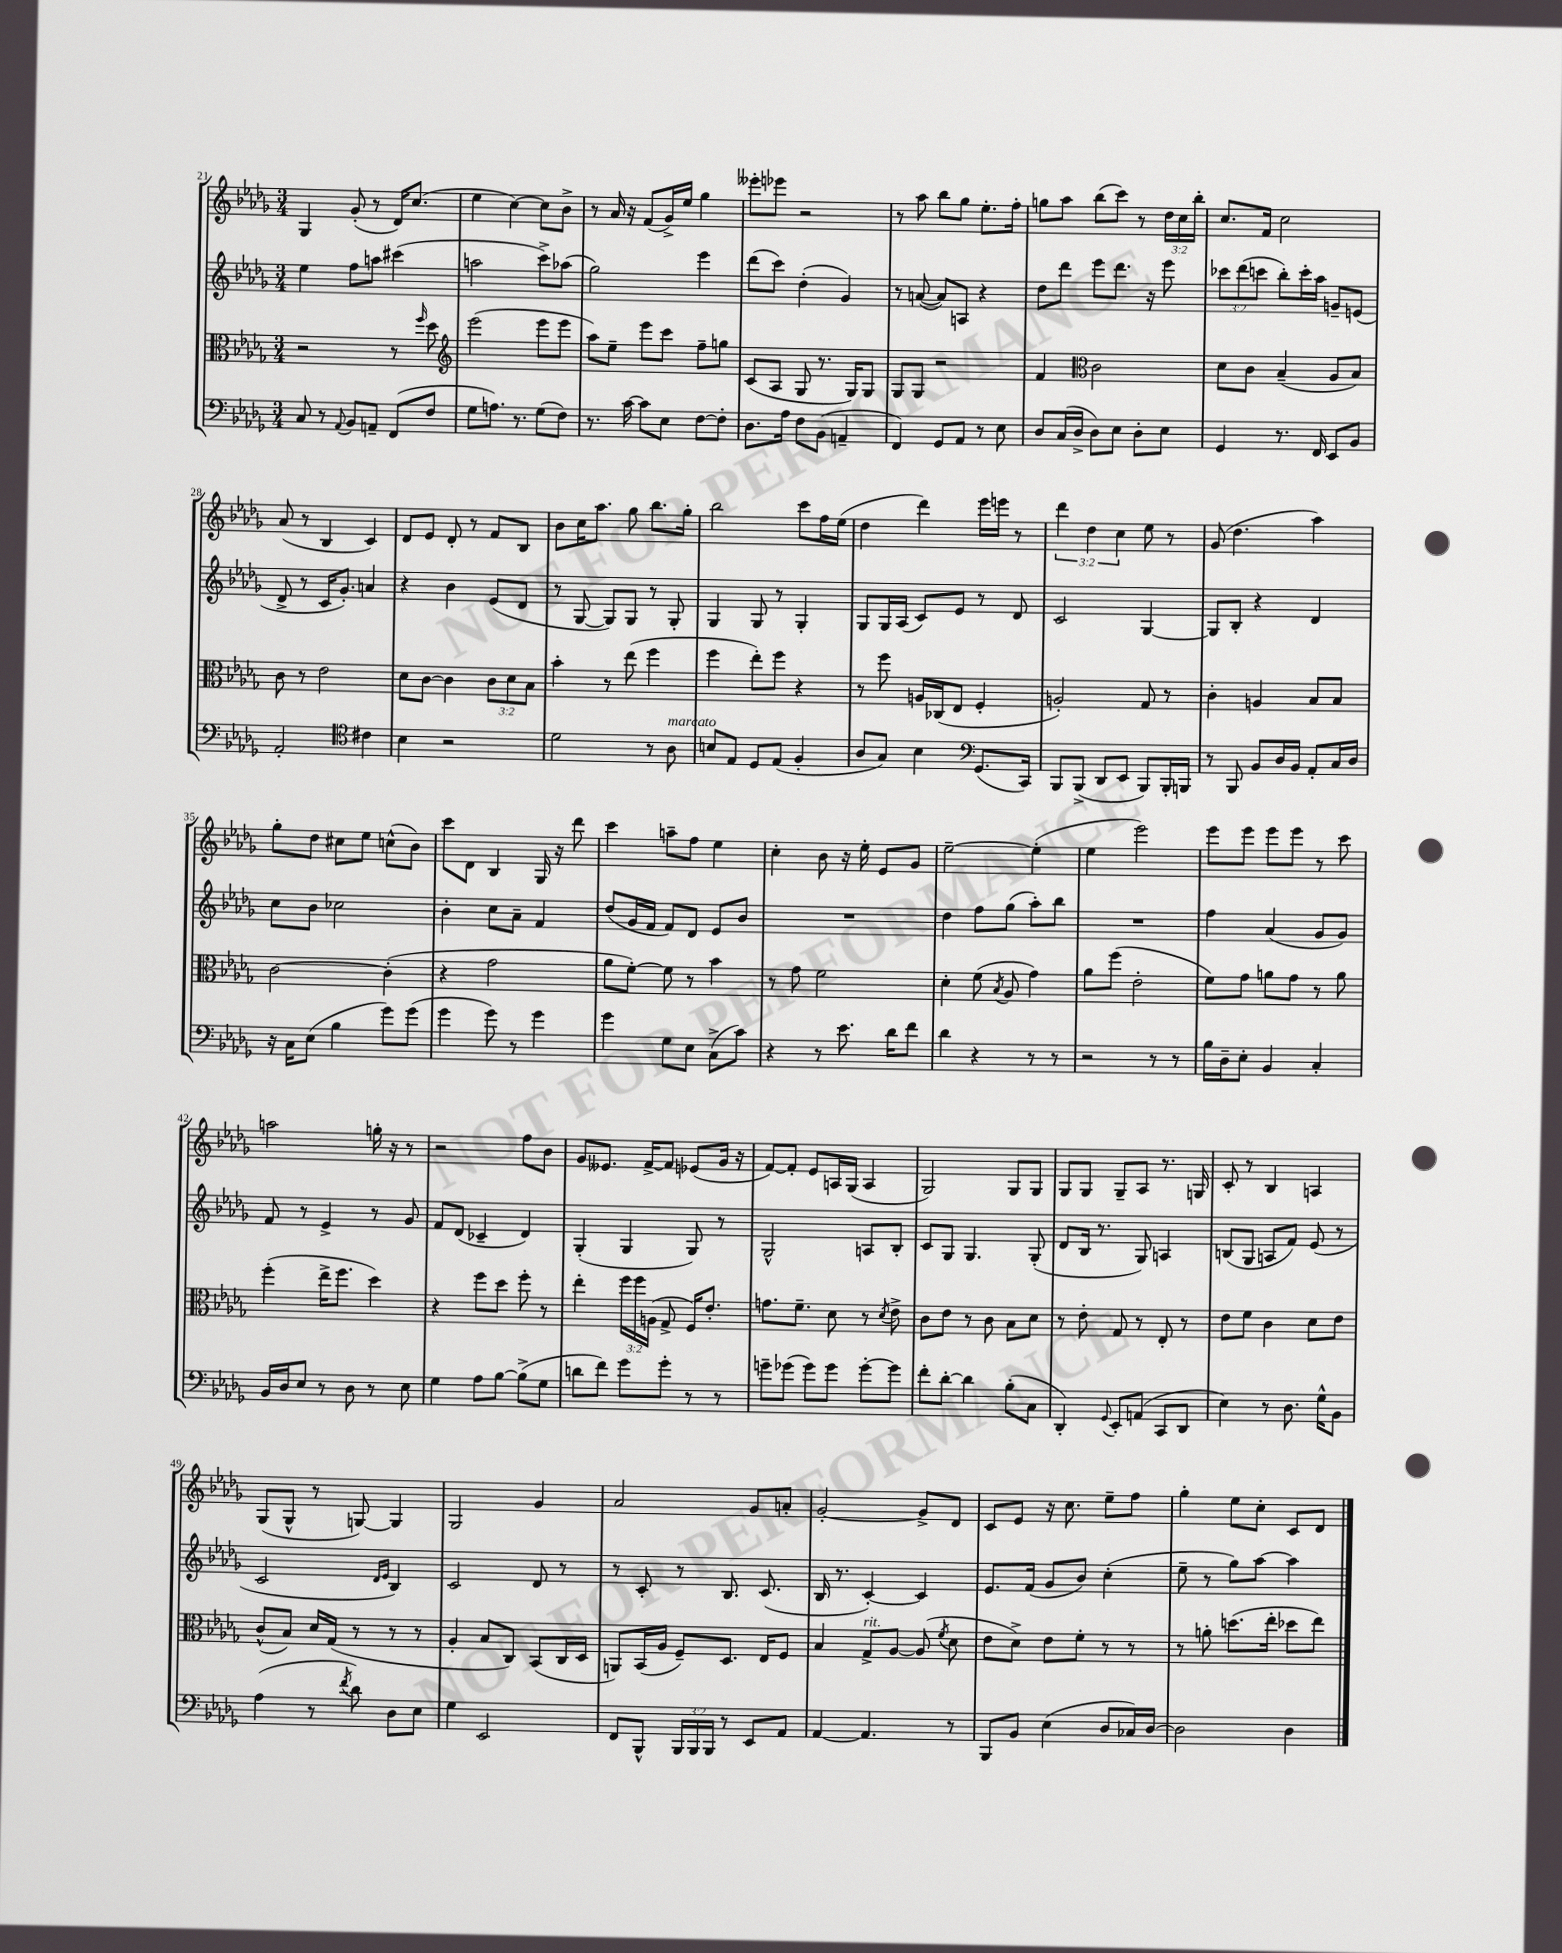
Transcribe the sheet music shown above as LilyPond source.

<<
\new StaffGroup <<
\new Staff = "s0" {
    \clef treble \key des \major \numericTimeSignature \time 3/4 \override Staff.TupletNumber.text = #tuplet-number::calc-fraction-text
    \autoBeamOff ges4 ges'8-.( r8 des'16[) c''8.]( |
    ees''4 c''4~) c''8[ bes'8]-> |
    r8 aes'16 r16 f'8[( ges'16->) ees''16] ges''4 |
    eeses'''8[-. ees'''8] r2 |
    r8 aes''8 bes''8[ ges''8] ees''8.[-. f''16]-. |
    g''8[ aes''8] bes''8[( c'''8]) r8 \tuplet 3/2 { des''16[ c''16 bes''16]-. } |
    c''8.[ f'16] c''2 |
    aes'8( r8 bes4 c'4) |
    des'8[ ees'8] des'8-. r8 f'8[ bes8] |
    bes'8[ c''16 aes''8.] ges''8 bes''8.[ ges''16]-. |
    bes''2 c'''8[ f''16 ees''16]( |
    des''4 des'''4) ees'''16[ e'''16] r8 |
    \tuplet 3/2 { des'''4 des''4 c''4 } ees''8 r8 |
    ges'8( des''4. aes''4) |
    ges''8[-. des''8] cis''8[ ees''8] c''8[-^( bes'8]) |
    c'''8[ des'8] bes4 ges16 r16 des'''8 |
    c'''4 a''8[-- f''8] ees''4 |
    c''4-. bes'8 r16 ees''16-. ees'8[ ges'8] |
    ees''2~-- ees''4-.( |
    ees''4 ees'''2) |
    ees'''8[ ees'''8] ees'''8[ ees'''8] r8 c'''8 |
    a''2 g''16-. r16 r8 |
    r2 f''8[ bes'8] |
    ges'8[ eeses'8.] f'16[~-> f'8] ees'8[( ges'16] r16 |
    f'8[~) f'8]-. ees'8[ a16 ges16]( a4 |
    ges2) ges8[ ges8] |
    ges8[ ges8] ges8[-- aes8] r8. g16 |
    c'8-. r8 bes4 a4 |
    ges8[( ges8]-^ r8 g8~) g4 |
    ges2 ges'4 |
    aes'2 ges'8[ a'8]-. |
    ges'2~-. ges'8[-> des'8] |
    c'8[ ees'8] r16 c''8. ees''8[-- f''8] |
    ges''4-. ees''8[ c''8]-. c'8[ des'8] \bar "|." |
}
\new Staff = "s1" {
    \clef treble \key des \major \numericTimeSignature \time 3/4 \override Staff.TupletNumber.text = #tuplet-number::calc-fraction-text
    \autoBeamOff ees''4 f''8[ a''8] cis'''4( |
    a''2 c'''8[->) aes''8]( |
    ges''2) ees'''4 |
    des'''8[( c'''8]) des''4-.( ges'4) |
    r8 a'8~( a'8[) a8] r4 |
    des''8[ des'''8] ees'''8[ des'''8.] r16 ees'''8 |
    \tuplet 3/2 { ces'''8[ des'''8( c'''8] } bes''8[-.) c'''16-. aes''16] g'8[-- e'8]( |
    des'8-> r8 c'16[ ges'8.]-.) a'4 |
    r4 bes'4 ees'8[( des'8] |
    r8 ges8~ ges8[) ges8] r8 ges8-. |
    ges4 ges8 r8 ges4-. |
    ges8[ ges16 aes16]( c'8[) ees'8] r8 des'8 |
    c'2 ges4~ |
    ges8[ bes8]-. r4 des'4 |
    c''8[ bes'8] ces''2 |
    bes'4-. c''8[ aes'8]-- f'4 |
    des''8[( ges'16 f'16] f'8[) des'8] ees'8[ bes'8] |
    R2. |
    des''4 f''8[ ges''8]( aes''8[-.) bes''8] |
    R2. |
    f''4 aes'4( ges'8[ ges'8]) |
    f'8 r8 ees'4-> r8 ges'8 |
    f'8[ des'8]( ces'4-- des'4) |
    ges4-.( ges4 ges8) r8 |
    ges2-^ a8[ bes8]-. |
    c'8[ ges8] ges4. ges8-.( |
    des'8[ bes16] r8. ges8) a4 |
    b8[( ges8] a8[ f'8]) ees'8( r8 |
    c'2 \grace { des'16[ ees'16] } bes4) |
    c'2 des'8 r8 |
    r8 c'8-. r8 bes8. c'8.( |
    bes16 r8. c'4~-.) c'4 |
    ees'8.[ f'16]( ges'8[ bes'8]) c''4-.( |
    ees''8-- r8 ges''8[) aes''8]~ aes''4 \bar "|." |
}
\new Staff = "s2" {
    \clef alto \key des \major \numericTimeSignature \time 3/4 \override Staff.TupletNumber.text = #tuplet-number::calc-fraction-text
    \autoBeamOff r2 r8 \grace { f''16 } des''8 |
    \clef treble ees'''2( ees'''8[ ees'''8] |
    aes''8[) ees''8]-- ees'''8[ c'''8] f''8[-- g''8] |
    c'8[( aes8] ges8 r8. ges16[) ges8] |
    ges8[ ges8] r2 |
    f'4 \clef alto c'2 |
    des'8[ c'8] bes4--( aes8[ bes8]) |
    c'8 r8 ees'2 |
    des'8[ c'8]~ c'4 \tuplet 3/2 { c'8[ des'8 bes8] } |
    bes'4-. r8 ees''8( f''4 |
    f''4 ees''8[-.) f''8] r4 |
    r8 f''8 a16[ ces16( ees8] f4-. |
    a2-.) ges8 r8 |
    c'4-. a4 bes8[ bes8] |
    c'2~ c'4-.( |
    r4 ges'2 |
    aes'8[ f'8]~-.) f'8 r8 bes'4 |
    r8 ges'8 f'2 |
    des'4-. f'8( \acciaccatura { bes8 } aes8 ges'4) |
    aes'8[ f''8]( ees'2-. |
    f'8[) ges'8] a'8[ ges'8] r8 a'8 |
    f''4-.( ees''16[-> f''8.] des''4) |
    r4 f''8[ des''8] f''8-. r8 |
    ees''4-. \tuplet 3/2 { f''16[ f''16 a16]( } ges8-> f16[) ees'8.]-. |
    g'8.[ f'8.]-- des'8 r8 \acciaccatura { des'8 } ees'8-> |
    c'8[ ees'8] r8 c'8 bes8[ des'8] |
    r8 ees'8-. ges8 r8 ees8-. r8 |
    ees'8[ f'8] c'4 des'8[ ees'8] |
    c'8[-^( bes8]) des'16[ ges16]( r8 r8 r8 |
    aes4-. bes8[ c8]) bes,8[( c16 des16] |
    a,8[) bes,16( aes16] f8[--) des8.] ees16[ f8] |
    bes4 ges8[->^\markup { \italic "rit." } aes8]~ aes8( \acciaccatura { f'8 } des'8 |
    ees'8[ des'8]->) ees'8[ f'8]-. r8 r8 |
    r8 a'8-. d''8.[( ees''16]-. des''8[ ees''8]) \bar "|." |
}
\new Staff = "s3" {
    \clef bass \key des \major \numericTimeSignature \time 3/4 \override Staff.TupletNumber.text = #tuplet-number::calc-fraction-text
    \autoBeamOff c8 r8 \appoggiatura { aes,8 } bes,8[ a,8]-- f,8[( f8] |
    ges8[ a8.]) r8. ges8[( f8]) |
    r8. c'16~ c'8[ ees8] f8[~ f8]-. |
    des8.[ aes16] f8[ bes,8]( a,4-- |
    f,4) ges,8[ aes,8] r8 ees8 |
    des8[ c16( des16]-> des8[) ees8] des8[-. ees8] |
    ges,4 r8. f,16 ees,8[ bes,8] |
    aes,2-. \clef tenor cis'4 |
    bes4 r2 |
    des'2 r8 aes8^\markup { \italic "marcato" } |
    b8[ ees8] des8[ ees8]( f4-. |
    aes8[ ges8]) bes4 \clef bass ges,8.[( c,16]) |
    bes,,8[ bes,,8]->( des,8[ ees,8] bes,,8[) bes,,16-. b,,16] |
    r8 bes,,8 bes,8[ des16 bes,16] aes,8[-. c16 des16] |
    r16 c16[ ees8]( bes4 ges'8[) ges'8]( |
    ges'4 ges'8) r8 ges'4 |
    ges'4 ges8[ ees8] c8[->( c'8]) |
    r4 r8 ees'8. des'16[ f'8] |
    des'4 r4 r8 r8 |
    r2 r8 r8 |
    bes16[ des16-- ees8]-. bes,4 c4-. |
    bes,16[ des16 ees8] r8 des8 r8 ees8 |
    ges4 aes8[ bes8]~ bes8[->( ges8] |
    d'8[ f'8]) ges'8[ ges'8]-. r8 r8 |
    g'8[-- ges'8]( ges'8[) ges'8] ges'8[~-. ges'8] |
    f'8[-. des'8]~-. des'4 bes8[-.( c8] |
    des,4-.) \appoggiatura { ges,8 } ees,8[-. a,8]( c,8[ des,8] |
    ees4) r8 des8. ges16[-^ bes,8] |
    aes4( r8 \acciaccatura { f'8 } des'8) des8[ ees8] |
    ges4 ees,2 |
    f,8[ bes,,8]-^ \tuplet 3/2 { bes,,16[ bes,,16 bes,,16] } r8 ees,8[ aes,8] |
    aes,4~ aes,4. r8 |
    bes,,8[ bes,8] ees4( des8[ ces16) des16]~ |
    des2 des4 \bar "|." |
}
>>
>>
\layout { \context { \Score currentBarNumber = #21 } }
